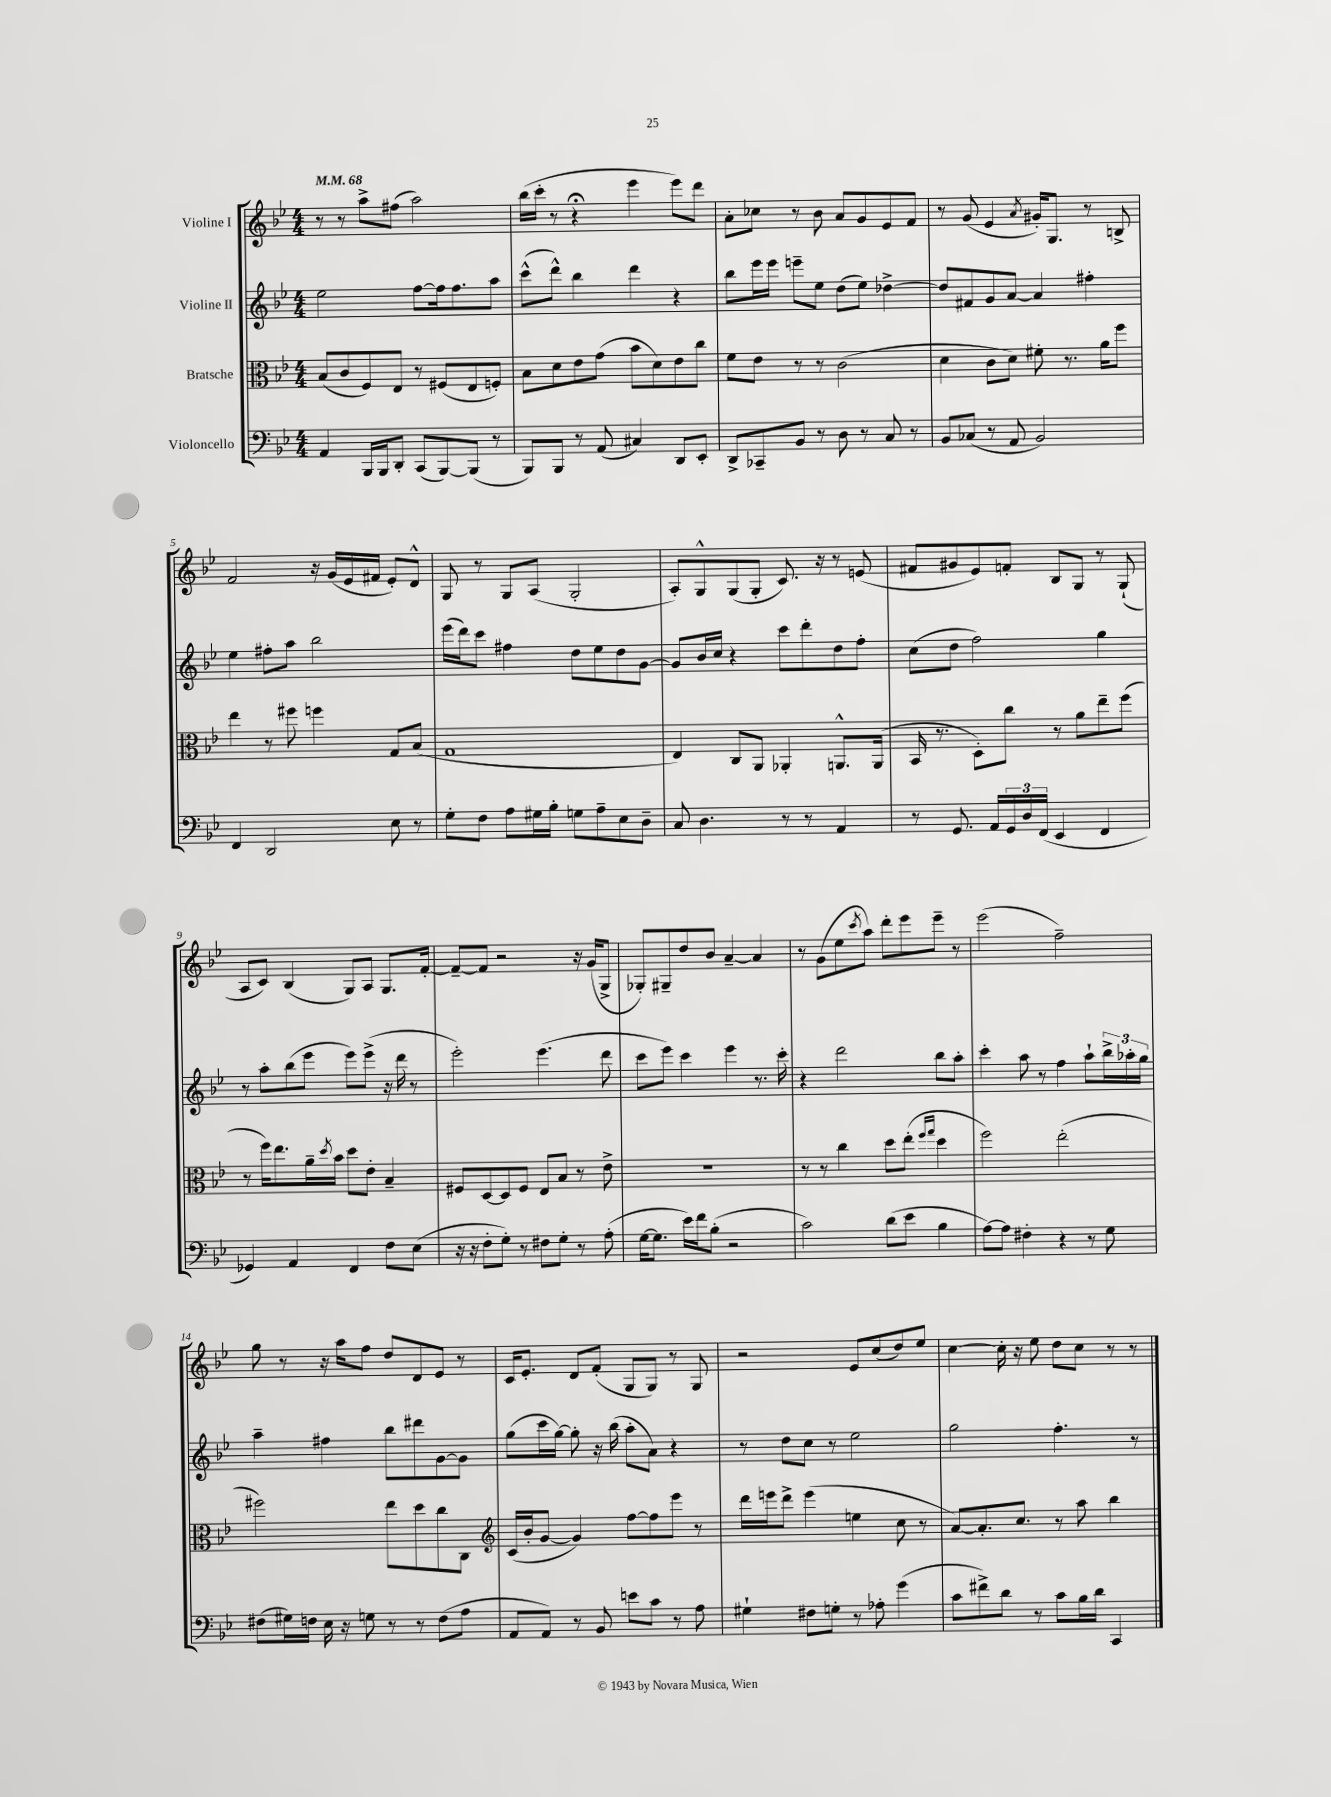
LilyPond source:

<<
\new StaffGroup <<
\new Staff = "s0" \with { instrumentName = "Violine I" } {
    \clef treble \key bes \major \numericTimeSignature \time 4/4 \tempo 4 = 68
    r8 r8 a''8-> fis''8( a''2) |
    bes''16( c'''16-. r8 r4\fermata ees'''4 ees'''8) d'''8 |
    a'8-. ces''8 r8 bes'8 a'8 g'8 ees'8 f'8 |
    r8 g'8( ees'4 \acciaccatura { a'8 } gis'16-.) g8. r8 b8-> |
    f'2 r16 g'16( ees'16 fis'16 ees'8-.) d'8-^ |
    g8 r8 g8 a8( g2-. |
    a8-.) g8-^ g8( g8-. c'8.) r16 r8 e'8( |
    fis'8 gis'8 ees'8) f'8-. bes8 g8 r8 g8-!( |
    a8 c'8) bes4( g8) a8 g8. f'16~-. |
    f'8~-- f'8 r2 r16 g'16( g8-> |
    ges8-.) gis8-- d''8 bes'8 a'4~-- a'4 |
    r8 g'8( ees''8 \acciaccatura { c'''8 } a''8) d'''8-. ees'''8 ees'''8-- r8 |
    ees'''2( f''2--) |
    g''8 r8 r16 a''16 f''8 d''8 d'8 ees'8 r8 |
    c'16 ees'8.-. d'8 f'8-.( g8 g8) r8 g8 |
    r2 ees'8 c''8( d''8) ees''8 |
    c''4~ c''16-. r16 ees''8 d''8 c''8 r8 r8 \bar "|." |
}
\new Staff = "s1" \with { instrumentName = "Violine II" } {
    \clef treble \key bes \major \numericTimeSignature \time 4/4
    ees''2 f''8~ f''16 f''8. a''8 |
    c'''8-^( d'''8-^) bes''4 d'''4 r4 |
    bes''8 ees'''16 ees'''16 e'''8-- ees''8 d''8( ees''8) des''4~-> |
    des''8 fis'8 g'8 a'8~ a'4 fis''4-. |
    ees''4 fis''8-. a''8 bes''2 |
    ees'''16( d'''16) c'''8 fis''4 d''8 ees''8 d''8 g'8~ |
    g'8 bes'16 c''16 r4 c'''8 d'''8-. d''8 f''8-. |
    c''8( d''8 f''2) g''4 |
    r8 a''8-. bes''8( ees'''8 ees'''8) ees'''8->( r16 d'''16 r8 |
    ees'''2-.) ees'''4.( d'''8 |
    c'''8 ees'''8) c'''4 ees'''4 r8. c'''16-. |
    r4 d'''2 bes''8 a''8-. |
    c'''4-. a''8 r8 f''4 a''8-! \tuplet 3/2 { bes''16-> aes''16-. g''16 } |
    a''4-- fis''4 bes''8 dis'''8 g'8~ g'8 |
    g''8( c'''16 g''16~) g''8-. r16 bes''16( a''8-. a'8) r4 |
    r8 d''8 c''8 r8 ees''2 |
    g''2 f''4.-. r8 \bar "|." |
}
\new Staff = "s2" \with { instrumentName = "Bratsche" } {
    \clef alto \key bes \major \numericTimeSignature \time 4/4
    bes8( c'8 f8) ees8 r8 fis8( ees8 f8-.) |
    bes8 d'8 ees'8 g'8( bes'8 d'8) ees'8 c''8 |
    f'8 ees'8 r8 r8 c'2( |
    d'4 c'8 d'8) fis'8-. r8. a'16 f''8 |
    ees''4 r8 fis''8 f''4 g8 bes8( |
    g1 |
    ees4) c8 a,8 aes,4-. a,8.-^ a,16( |
    bes,16 r8. d8-.) c''8 r8 a'8 ees''8-- f''8( |
    r8 f''16) ees''8. a'16-- \acciaccatura { d''8 } bes'16 d''8 ees'8-. bes4-- |
    fis8 d8~ d8 fis8 ees8 bes8 r8 ees'8-> |
    R1 |
    r8 r8 c''4 d''8 ees''8-.( \grace { f''16 g''16 } d''4 |
    f''2) ees''2-.( |
    fis''2) ees''8 d''8 c''8 c8 |
    \clef treble c'16( bes'16-. g'8~ g'4) f''8~ f''8 ees'''8 r8 |
    d'''16 e'''16 d'''8-> e'''4( e''4 c''8 r8 |
    a'8~) a'8.-. c''8. r8 a''8 bes''4 \bar "|." |
}
\new Staff = "s3" \with { instrumentName = "Violoncello" } {
    \clef bass \key bes \major \numericTimeSignature \time 4/4
    a,4 bes,,16 bes,,16 d,8-. c,8( bes,,8~) bes,,8( r8 |
    bes,,8) bes,,8 r8 a,8( cis4) d,8 ees,8-. |
    d,8-> ces,8-- bes,8 r8 d8 r8 c8 r8 |
    bes,8 ces8( r8 a,8 bes,2) |
    f,4 d,2 ees8 r8 |
    g8-. f8 a8 gis16 bes16-. g8 a8-- ees8 d8-- |
    c8 d4. r8 r8 a,4 |
    r8 g,8. a,16 \tuplet 3/2 { g,16 d16 f,16( } ees,4 f,4 |
    ges,4) a,4 f,4 f8 ees8( |
    r16 r16 f8-. g8-.) r8 fis8 g8-. r8 a8-.( |
    g16~ g8. ees'16) f'16 bes8-.( r2 |
    c'2) d'8( ees'8 bes4 |
    a8~) a8 fis4-. r4 r8 g8 |
    fis8( gis16) f16 ees16 r16 g8 r8 r8 f8( a8 |
    a,8 a,8) r8 bes,8 e'8 c'8 r8 a8 |
    gis4-! fis8 g8-. r8 aes8-. g'4( |
    c'8 fis'8->) d'8 r8 c'8 bes16 d'16 c,4 \bar "|." |
}
>>
>>
